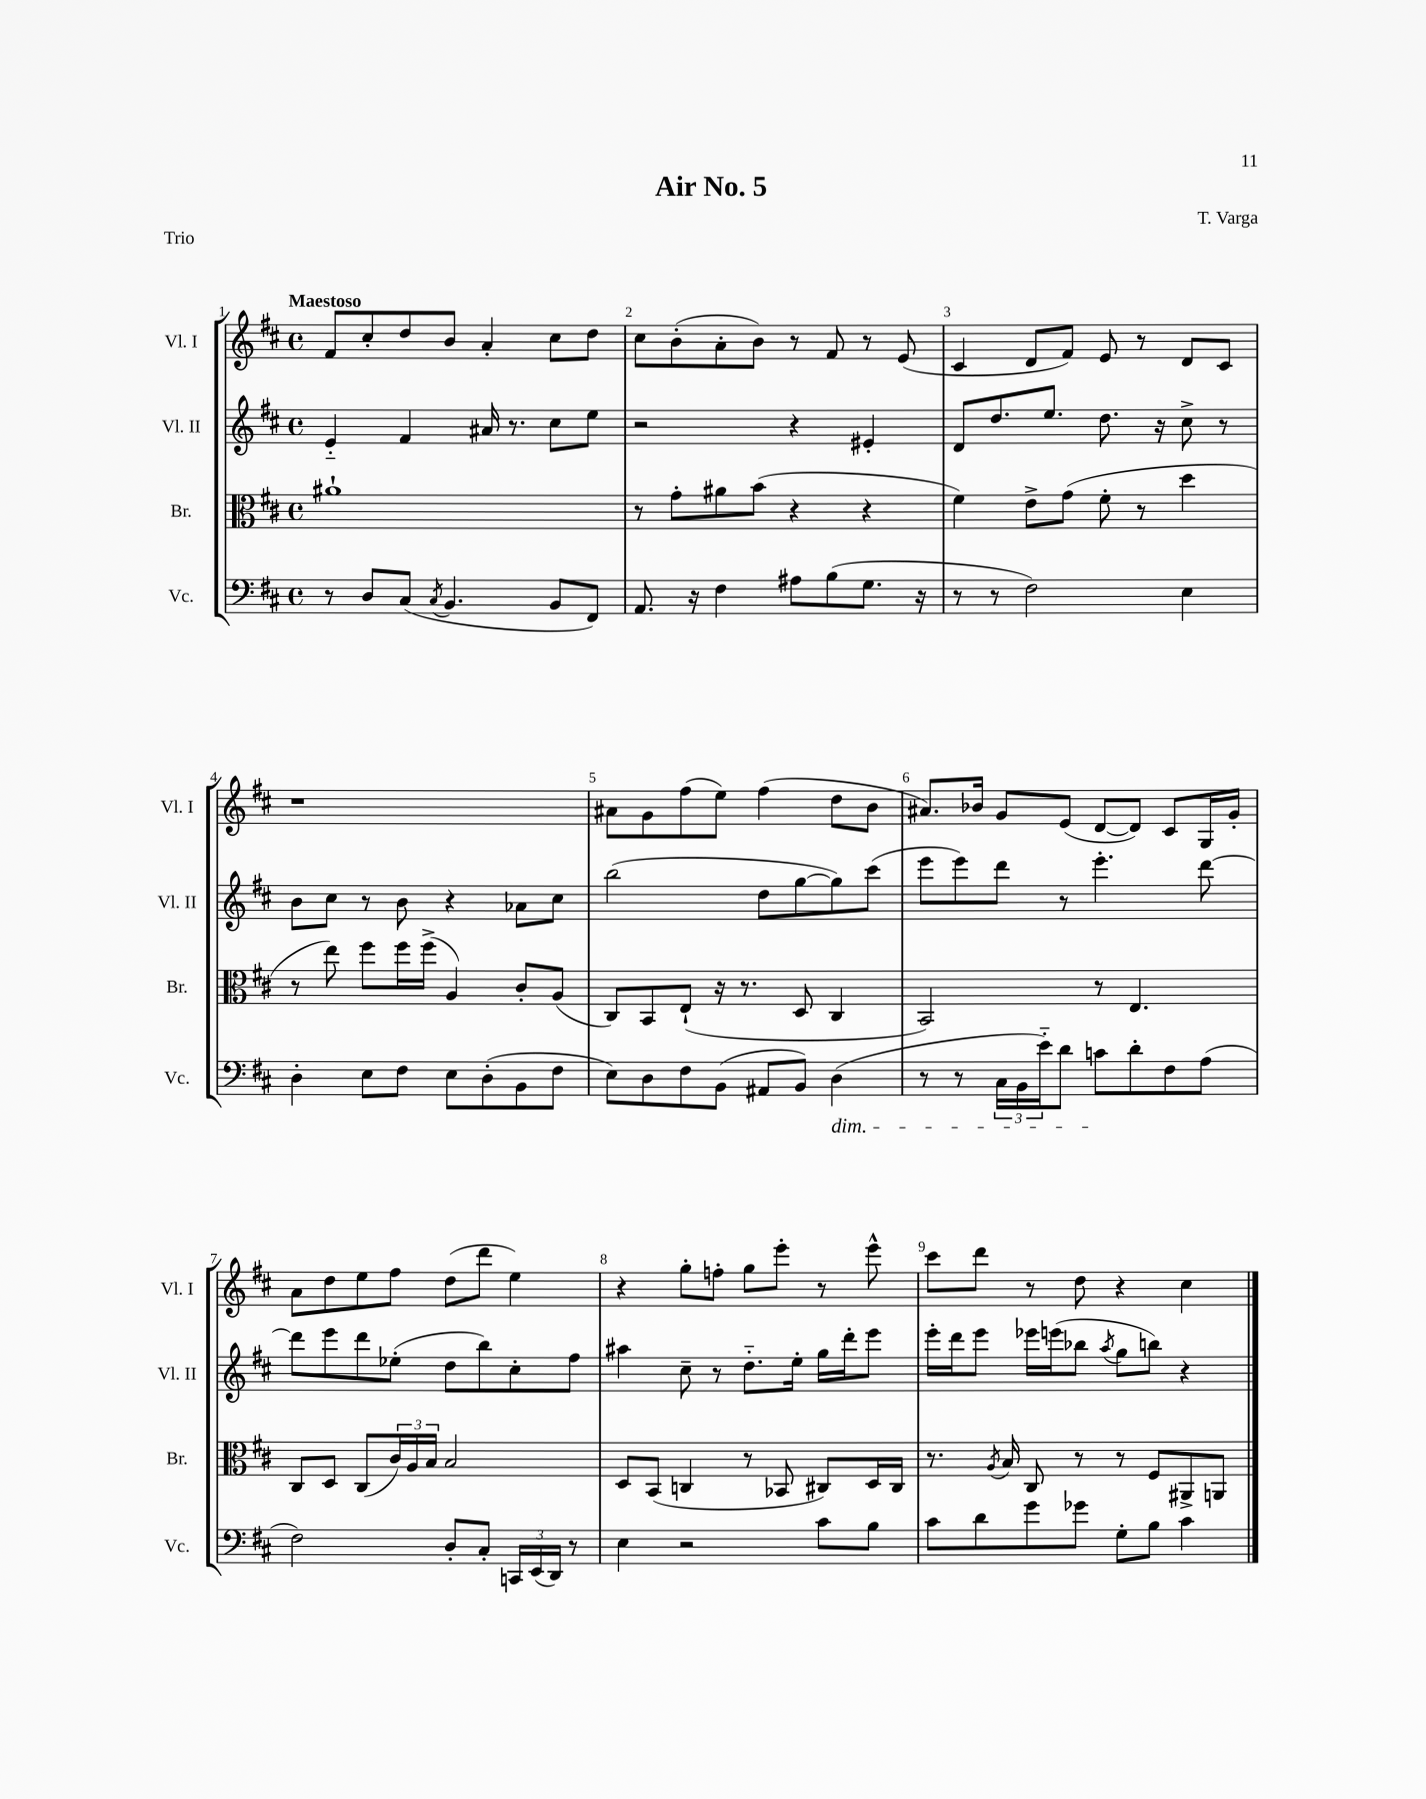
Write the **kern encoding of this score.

**kern	**kern	**kern	**kern
*staff4	*staff3	*staff2	*staff1
*clefF4	*clefC3	*clefG2	*clefG2
*k[f#c#]	*k[f#c#]	*k[f#c#]	*k[f#c#]
*M4/4	*M4/4	*M4/4	*M4/4
*met(c)	*met(c)	*met(c)	*met(c)
8r	1a#`	4e'~	8f#
8D	.	.	8cc#'
(8C#	.	4f#	8dd
8qC#	.	.	.
4.BB	.	.	8b
.	.	16a#	4a'
.	.	8.r	.
8BB	.	8cc#	8cc#
8FF#)	.	8ee	8dd
=	=	=	=
8.AA	8r	2r	8cc#
.	8g'	.	(8b'
16r	.	.	.
4F#	8a#	.	8a'
.	(8b	.	8b)
8A#	4r	4r	8r
(8B	.	.	8f#
8.G	4r	4e#'	8r
.	.	.	(8e
16r	.	.	.
=	=	=	=
8r	4f#)	8d	4c#
8r	.	8.dd	.
2F#)	8e^	.	8d
.	.	8.ee	.
.	(8g	.	8f#)
.	8f#'	8.dd	8e
.	8r	.	8r
.	.	16r	.
4E	4dd	8cc#^	8d
.	.	8r	8c#
=	=	=	=
4D'	8r	8b	1r
.	8ee)	8cc#	.
8E	8ff#	8r	.
8F#	16ff#	8b	.
.	(16ff#^	.	.
8E	4A)	4r	.
(8D'	.	.	.
8BB	8c#'	8a-	.
8F#	(8A	8cc#	.
=	=	=	=
8E)	8C#)	(2bb	8a#
8D	8BB	.	8g
8F#	(8E`	.	(8ff#
(8BB	16r	.	8ee)
.	8.r	.	.
8AA#	.	8dd	(4ff#
8BB)	8D	[8gg	.
(4D	4C#	8gg])	8dd
.	.	(8ccc#	8b
=	=	=	=
8r	2BB)	8eee	8.a#)
8r	.	8eee)	.
.	.	.	16b-
24C#	.	8ddd	8g
24BB	.	.	.
24e'~)	.	.	.
8d	.	8r	(8e
8c	8r	4.eee'	[8d
8d'	4.E	.	8d])
8F#	.	.	8c#
(8A	.	[8ddd	16G
.	.	.	16g'
=	=	=	=
2F#)	8C#	8ddd]	8a
.	8D	8eee	8dd
.	(8C#	8ddd	8ee
.	24c#)	(8ee-'	8ff#
.	24A	.	.
.	24B	.	.
8D'	2B	8dd	(8dd
8C#'	.	8bb)	8ddd
24CC	.	8cc#'	4ee)
(24EE	.	.	.
24DD)	.	.	.
8r	.	8ff#	.
=	=	=	=
4E	8D	4aa#	4r
.	(8BB	.	.
2r	4C	8cc#~	8gg'
.	.	8r	8ff'
.	8r	8.dd'~	8gg
.	8BB-	.	8eee'
.	.	16ee'	.
8c#	8C#)	16gg	8r
.	.	16ddd'	.
8B	16D	8eee	8eee^^
.	16C#	.	.
=	=	=	=
8c#	8.r	16eee'	8ccc#
.	.	16ddd	.
8d	.	8eee	8ddd
.	8qA	.	.
.	16B	.	.
8g	8C#	16eee-	8r
.	.	(16eee	.
8g-	8r	8bb-	8dd
.	.	8qaa	.
8G'	8r	8gg	4r
8B	8F#	8bb)	.
4c#	8AA#^	4r	4cc#
.	8AA	.	.
==	==	==	==
*-	*-	*-	*-
